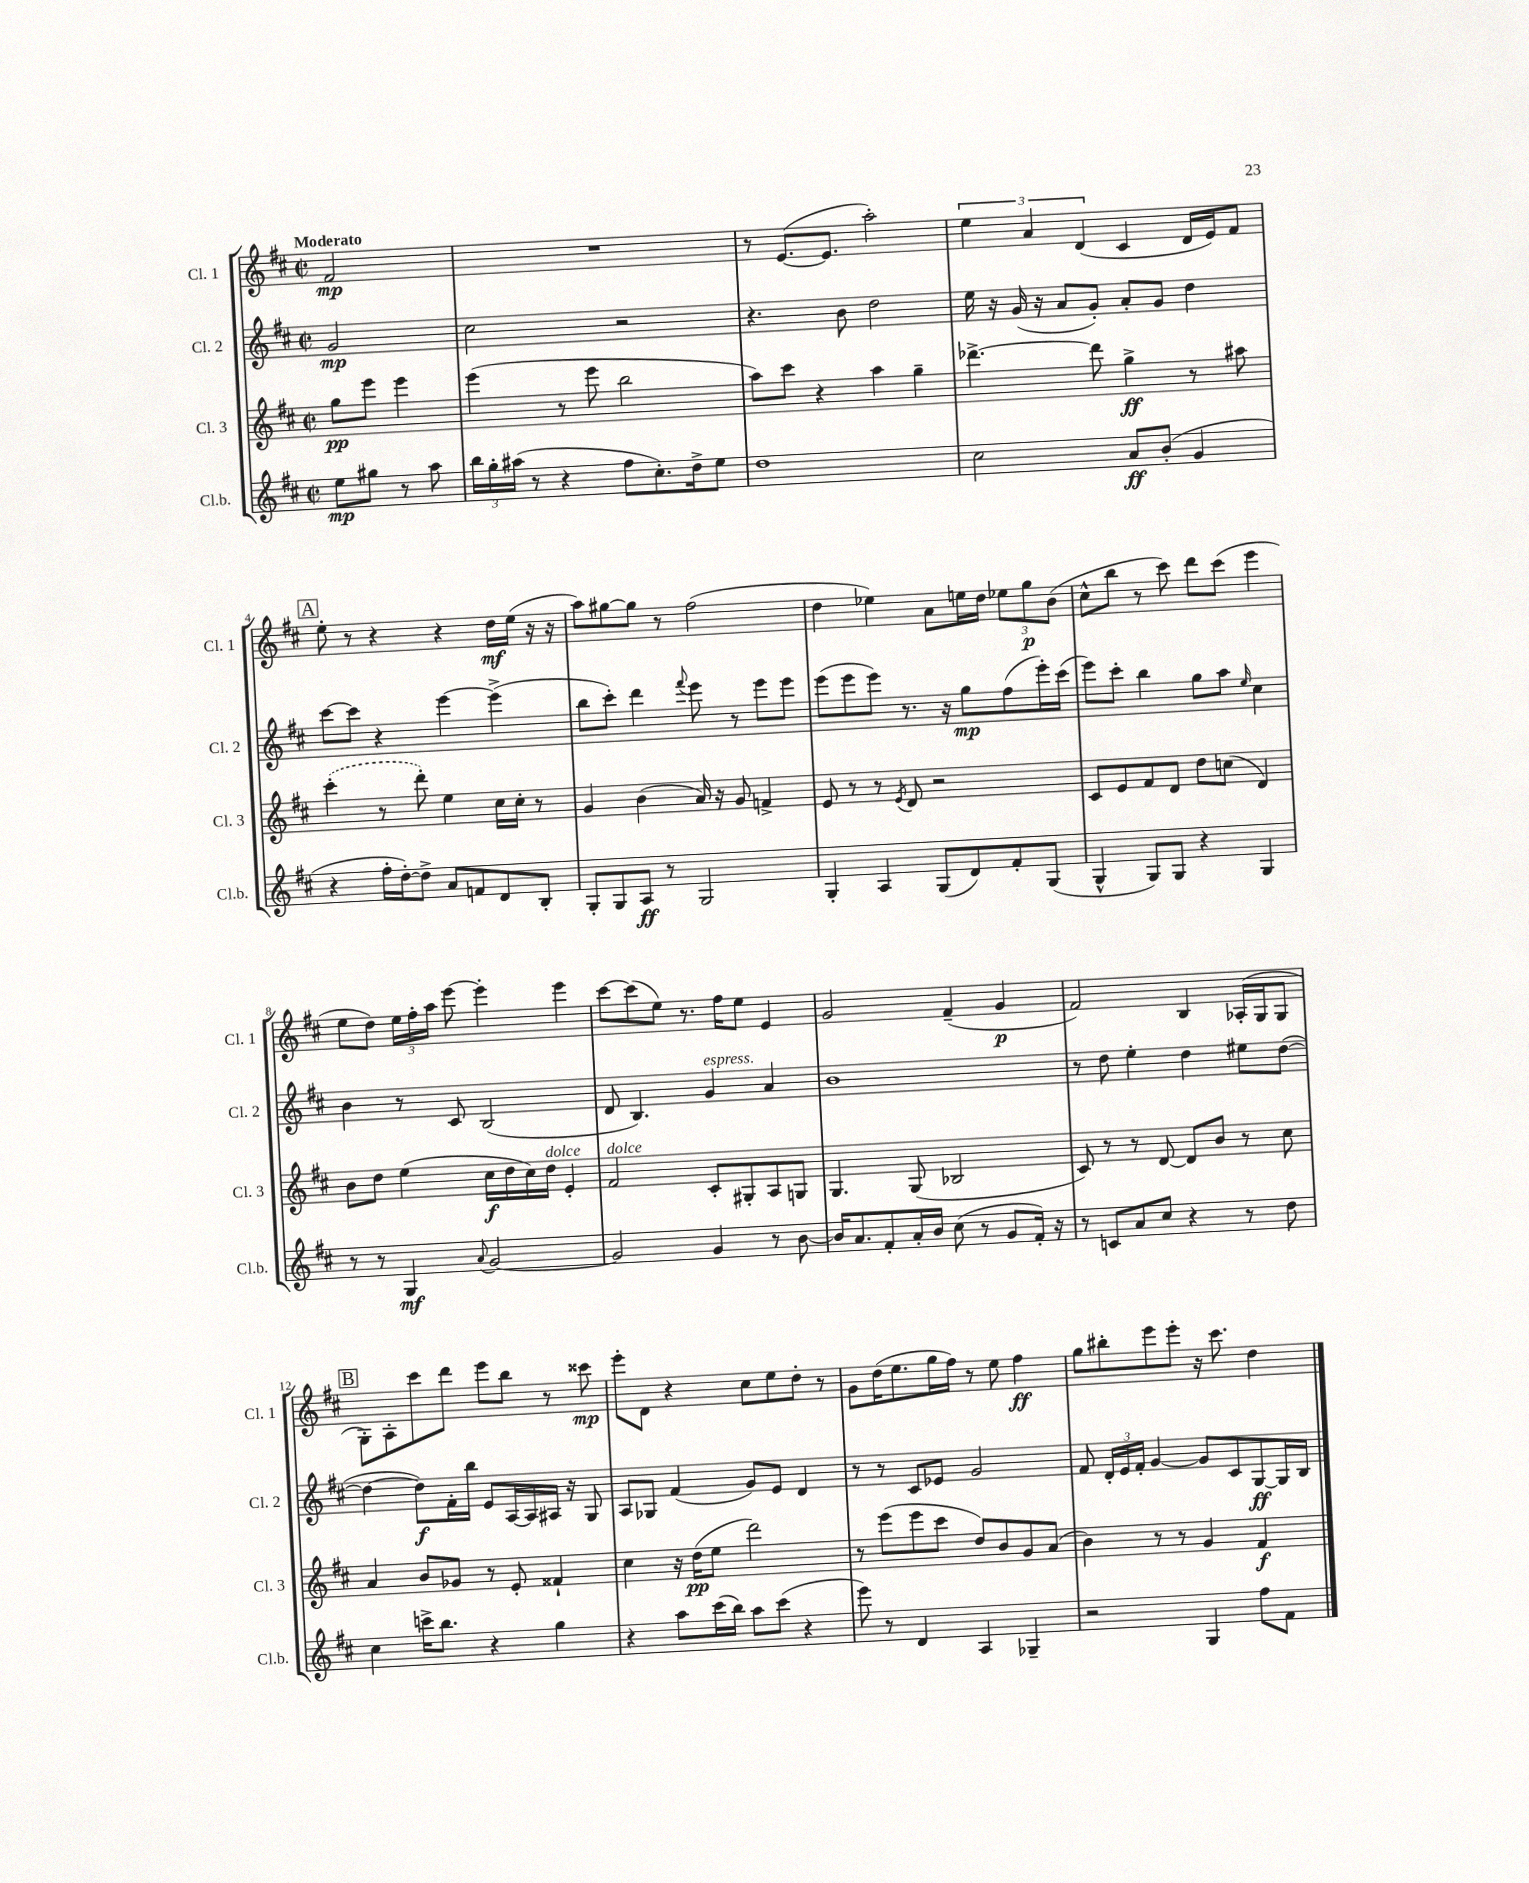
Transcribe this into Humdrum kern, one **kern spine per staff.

**kern	**kern	**kern	**kern
*staff4	*staff3	*staff2	*staff1
*clefG2	*clefG2	*clefG2	*clefG2
*k[f#c#]	*k[f#c#]	*k[f#c#]	*k[f#c#]
*M2/2	*M2/2	*M2/2	*M2/2
*met(c|)	*met(c|)	*met(c|)	*met(c|)
8ee	8gg	2g	2f#
8gg#	8eee	.	.
8r	4eee	.	.
8aa	.	.	.
=	=	=	=
24bb	(4eee	2cc#	1r
24gg'	.	.	.
(24aa#	.	.	.
8r	.	.	.
4r	8r	.	.
.	8eee	.	.
8ff#	2bb	2r	.
8.cc#')	.	.	.
16dd^	.	.	.
8ee	.	.	.
=	=	=	=
1dd	8aa)	4.r	8r
.	8ccc#	.	([8.e
.	4r	.	.
.	.	.	8.e]
.	.	8b	.
.	4aa	2dd	2aa')
.	4gg~	.	.
=	=	=	=
2cc#	[4.ddd-^	16ee	6ee
.	.	16r	.
.	.	(16g	.
.	.	.	6a
.	.	16r	.
.	.	8a	.
.	.	.	(6d
.	8ddd-]	8g')	.
8a	4gg^	8a'	4c#
(8b'	.	8g	.
4g	8r	4dd	16d
.	.	.	16e)
.	8aa#	.	8f#
=	=	=	=
4r	(4ccc#'	[8ccc#	8ee'
.	.	8ccc#]	8r
16ff#'	8r	4r	4r
[16dd')	.	.	.
8dd^]	8ddd')	.	.
8a	4ee	[4eee	4r
8f	.	.	.
8d	16cc#	(4eee^]	16dd
.	16cc#'	.	(16ee
8B'	8r	.	16r
.	.	.	16r
=	=	=	=
8G'	4g	8bb	8aa)
8G	.	8ccc#')	[8gg#
8A	(4b	4ddd	8gg#]
8r	.	.	8r
.	.	8qqfff#	.
2G	16a)	8eee	(2ff#
.	16r	.	.
.	8g	8r	.
.	4f^	8eee	.
.	.	8eee	.
=	=	=	=
4G'	8e	(8eee	4dd
.	8r	8eee	.
4A	8r	8eee)	4ee-)
.	8qe	.	.
.	8d	8.r	.
(8G	2r	.	8a
.	.	16r	.
8d)	.	8gg	16ee
.	.	.	16dd
8f#'	.	(8ff#	12ee-
.	.	.	12gg
(8G	.	16eee')	.
.	.	.	(12b
.	.	(16ccc#	.
=	=	=	=
4G^^	8c#	8eee)	8cc#^^
.	8e	8ccc#'	8bb
8G)	8f#	4bb	8r
8G	8d	.	8ccc#)
4r	8dd	8gg	8ddd
.	(8cc	8aa	(8ccc#
.	.	16qqee	.
4G	4d)	4cc#	4eee
=	=	=	=
8r	8b	4b	8ee
8r	8dd	.	8dd)
4G	(4ee	8r	24ee
.	.	.	24ff#'
.	.	.	24aa
.	.	8c#	[8eee
8qqa	.	.	.
[2g	16cc#	(2B	4eee']
.	16dd	.	.
.	16cc#)	.	.
.	16dd	.	.
.	4e'	.	4eee
=	=	=	=
2g]	2f#	8d	[8ccc#
.	.	4.B)	(8ccc#]
.	.	.	8ee)
.	.	.	8.r
4g	8c#'	4g	.
.	.	.	16ff#
.	8G#'	.	8ee
8r	8A	4a	4e
[8b	8G	.	.
=	=	=	=
16b]	4.G	1b	2g
8.a	.	.	.
8f#'	.	.	.
16a'	(8G	.	.
16b	.	.	.
(8cc#	2B-	.	(4f#~
8r	.	.	.
8g	.	.	4g
16f#')	.	.	.
16r	.	.	.
=	=	=	=
8r	8c#)	8r	2f#)
8c	8r	8dd	.
8a	8r	4ee'	.
8cc#	[8d	.	.
4r	8d]	4dd	4B
.	8b	.	.
8r	8r	8ee#	(16A-'
.	.	.	16G
8dd	8cc#	([8dd	8G
=	=	=	=
4cc#	4a	4dd_	8G')
.	.	.	8A'
16ccc^	8b	8dd])	8ccc#
8.bb	.	.	.
.	8g-	16f#'	8ddd
.	.	16bb	.
4r	8r	8e	8eee
.	8e'	[16A	8bb
.	.	16A]	.
4gg	4f##`	16A#	8r
.	.	16r	.
.	.	8G	8ccc##
=	=	=	=
4r	4cc#	8A	8eee'
.	.	8G-	8d
8aa	16r	(4f#	4r
.	(16dd	.	.
(16ccc#	8ee	.	.
16bb)	.	.	.
8aa	2ddd)	8g)	8cc#
(8ccc#	.	8e	8ee
4r	.	4d	8dd'
.	.	.	8r
=	=	=	=
8eee)	8r	8r	8g
8r	(8eee	8r	(16dd
.	.	.	8.ee
4d	8eee	8c#	.
.	8ccc#	8e-	16gg
.	.	.	16ff#)
4A	8dd)	2g	8r
.	8b	.	8ee
4G-~	8g	.	4ff#
.	(8a	.	.
=	=	=	=
2r	4b)	8f#	8gg
.	.	24d'	8bb#'
.	.	24e	.
.	.	24f#'	.
.	8r	[4g	8eee
.	8r	.	8eee'
4G	4g	8g]	16r
.	.	.	8.ccc#
.	.	8c#	.
8ff#	4f#	[8G	4dd
8f#	.	16G]	.
.	.	16B	.
==	==	==	==
*-	*-	*-	*-
